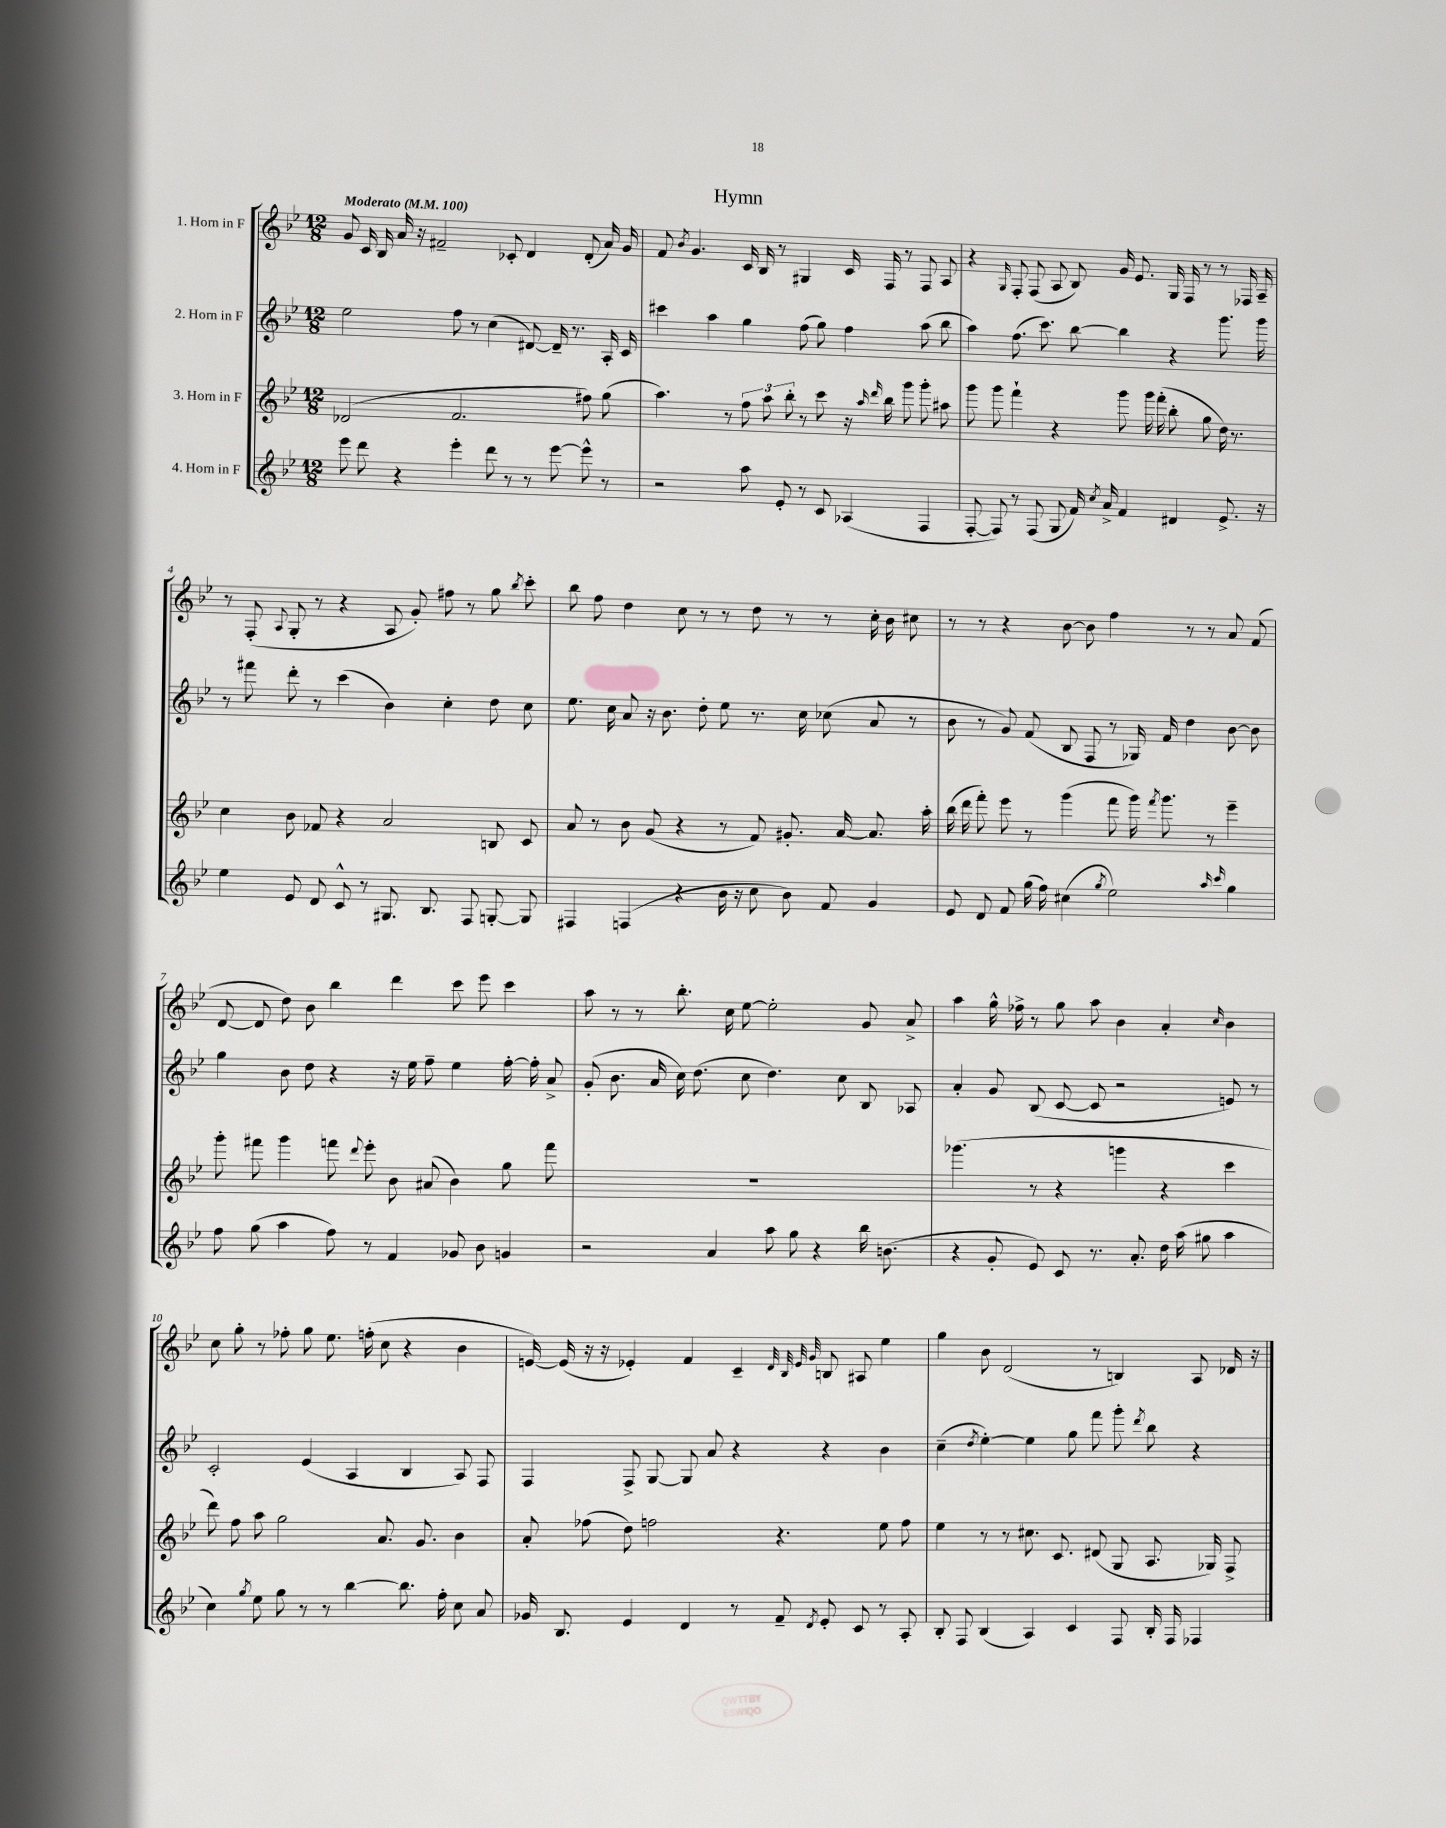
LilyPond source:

\header { title = "Hymn" }
<<
\new StaffGroup <<
\new Staff = "s0" \with { instrumentName = "1. Horn in F" } {
    \clef treble \key bes \major \numericTimeSignature \time 12/8 \tempo "Moderato" 4 = 100
    \autoBeamOff g'8 c'16 bes16 a'16 r16 fis'2-- ces'8-. d'4 d'8-.( a'16) g'16 |
    f'8 \acciaccatura { bes'8 } g'4. c'16 bes16 r8 gis4 c'16 f16 r8 f8 a8 |
    r4 \grace { g16 } f8-. f8( a8 bes8) g'16 ees'8. g16 f16 r8 r8 fes16 a16-- |
    r8 f8-.( \appoggiatura { a8 } g8-. r8 r4 a8 g'8-.) fis''8 r8 g''8 \acciaccatura { bes''8 } c'''8-. |
    bes''8 f''8 d''4 c''8 r8 r8 d''8 r8 r8 c''16-. bes'16 cis''8 |
    r8 r8 r4 bes'8~ bes'8 f''4 r8 r8 a'8 f'8( |
    d'8~ d'8 d''8) bes'8 bes''4 d'''4 c'''8 ees'''8 c'''4 |
    a''8 r8 r8 bes''8.-. c''16 ees''8~ ees''2-. g'8 a'8-> |
    a''4 g''16-^ fes''16-> r8 g''8 a''8 bes'4 a'4-. \grace { c''16 } bes'4 |
    c''8 g''8-. r8 fes''8-. g''8 ees''8. f''16-.( c''8 r4 bes'4 |
    e'16~) e'16( r16 r16 ees'4-.) f'4 c'4-- \grace { d'32 bes32 ees'32 g'32 } b8 ais8 ees''4 |
    g''4 bes'8 d'2( r8 b4) a8 des'16 r16 \bar "|." |
}
\new Staff = "s1" \with { instrumentName = "2. Horn in F" } {
    \clef treble \key bes \major \numericTimeSignature \time 12/8
    \autoBeamOff ees''2 f''8 r8 c''4( dis'8~) dis'16-- r8. a16-. c'16 |
    cis'''4 a''4 g''4 f''8( g''8) f''4 a''8( bes''8 |
    a''4) f''8.( c'''8.) bes''8~ bes''4 r4 g'''8. g'''16 |
    r8 fis'''8 d'''8-. r8 c'''4( bes'4) c''4-. d''8 c''8 |
    ees''8. c''16 a'8 r16 bes'8. d''8-. ees''8 r8. c''16 ces''8( a'8 r8 |
    bes'8 r8 g'8) f'8( bes8 f8 r8 ges16) f'16 d''4 bes'8~ bes'8 |
    g''4 bes'8 d''8 r4 r16 ees''16 f''8-- ees''4 f''16~-. f''16-. a'8-> |
    g'8-.( bes'8. a'16 c''16) d''8.( c''8 d''4.) c''8 bes8 aes8 |
    a'4-. g'8 bes8( c'8~ c'8 r2 e'8) r8 |
    c'2-. ees'4( a4 bes4 a8) f8 |
    f4 f8-> g8~ g8 a'8 r4 r4 bes'4 |
    c''4--( \acciaccatura { d''8 } ees''4~-.) ees''4 g''8 f'''8 g'''8-. \acciaccatura { d'''8 } bes''8 r4 \bar "|." |
}
\new Staff = "s2" \with { instrumentName = "3. Horn in F" } {
    \clef treble \key bes \major \numericTimeSignature \time 12/8
    \autoBeamOff des'2( f'2. fis''8) g''8( |
    a''4.) r8 \tuplet 3/2 { f''8 a''8 bes''8-. } r8 c'''8 r16 \grace { a''16 d'''16 } bes''16 g'''8 g'''8-. ais''8 |
    g'''8 g'''8 f'''4-! r4 g'''8 g'''16 f'''16-.( bes''8-. g''8 d''16) r8. |
    c''4 bes'8 fes'8 r4 a'2 b8 c'8 |
    a'8 r8 bes'8 g'8( r4 r8 f'8) gis'8.-. a'16~ a'8. a''16-. |
    bes''16( d'''16 f'''8-.) ees'''8 r8 g'''4( f'''8 g'''16) \acciaccatura { f'''8 } g'''8. r8 ees'''4-- |
    g'''8-. fis'''8 g'''4 f'''8 \appoggiatura { d'''8 } ees'''8-. bes'8 ais'8( bes'4) g''8 f'''8 |
    R1. |
    ges'''4.( r8 r4 g'''4 r4 c'''4 |
    d'''8) f''8 a''8 g''2 a'8. g'8. bes'4 |
    a'8-. fes''8( d''8) f''2 r4. ees''8 f''8 |
    ees''4 r8 r8 cis''8. c'8. dis'8( g8 a8. ges16) f8-> \bar "|." |
}
\new Staff = "s3" \with { instrumentName = "4. Horn in F" } {
    \clef treble \key bes \major \numericTimeSignature \time 12/8
    \autoBeamOff ees'''8 d'''8 r4 ees'''4-. d'''8 r8 r8 ees'''8~ ees'''8-^ r8 |
    r2 a''8 ees'8-. r8 c'8 aes4( f4 |
    f8~-. f8) r8 f8( g8 f'16) \acciaccatura { c''8 } a'16-> f'4 dis'4 ees'8.-> r16 |
    ees''4 ees'8 d'8 c'8-^ r8 gis8. bes8. f8 g8~-. g8 |
    fis4 f4( r4 bes'16 r16 c''8 bes'8) f'8 g'4 |
    ees'8 d'8 f'8 g''16( f''16) cis''4( \acciaccatura { g''8 } ees''2) \grace { a''16 c'''16 } g''4 |
    f''8 g''8( a''4 f''8) r8 f'4 ges'8 bes'8 g'4 |
    r2 a'4 a''8 g''8 r4 bes''16 b'8.( |
    r4 g'8-. ees'8) c'8 r8. a'8.-. d''16 a''16( gis''8 a''4 |
    c''4) \acciaccatura { g''8 } ees''8 g''8 r8 r8 bes''4~ bes''8. f''16-. c''8 a'8 |
    ges'16 bes8. ees'4 d'4 r8 f'8-- \acciaccatura { d'8 } ees'8-. c'8 r8 a8-. |
    bes8-. f8 bes4( a4) c'4 f8 bes16-. f16 fes4 \bar "|." |
}
>>
>>
